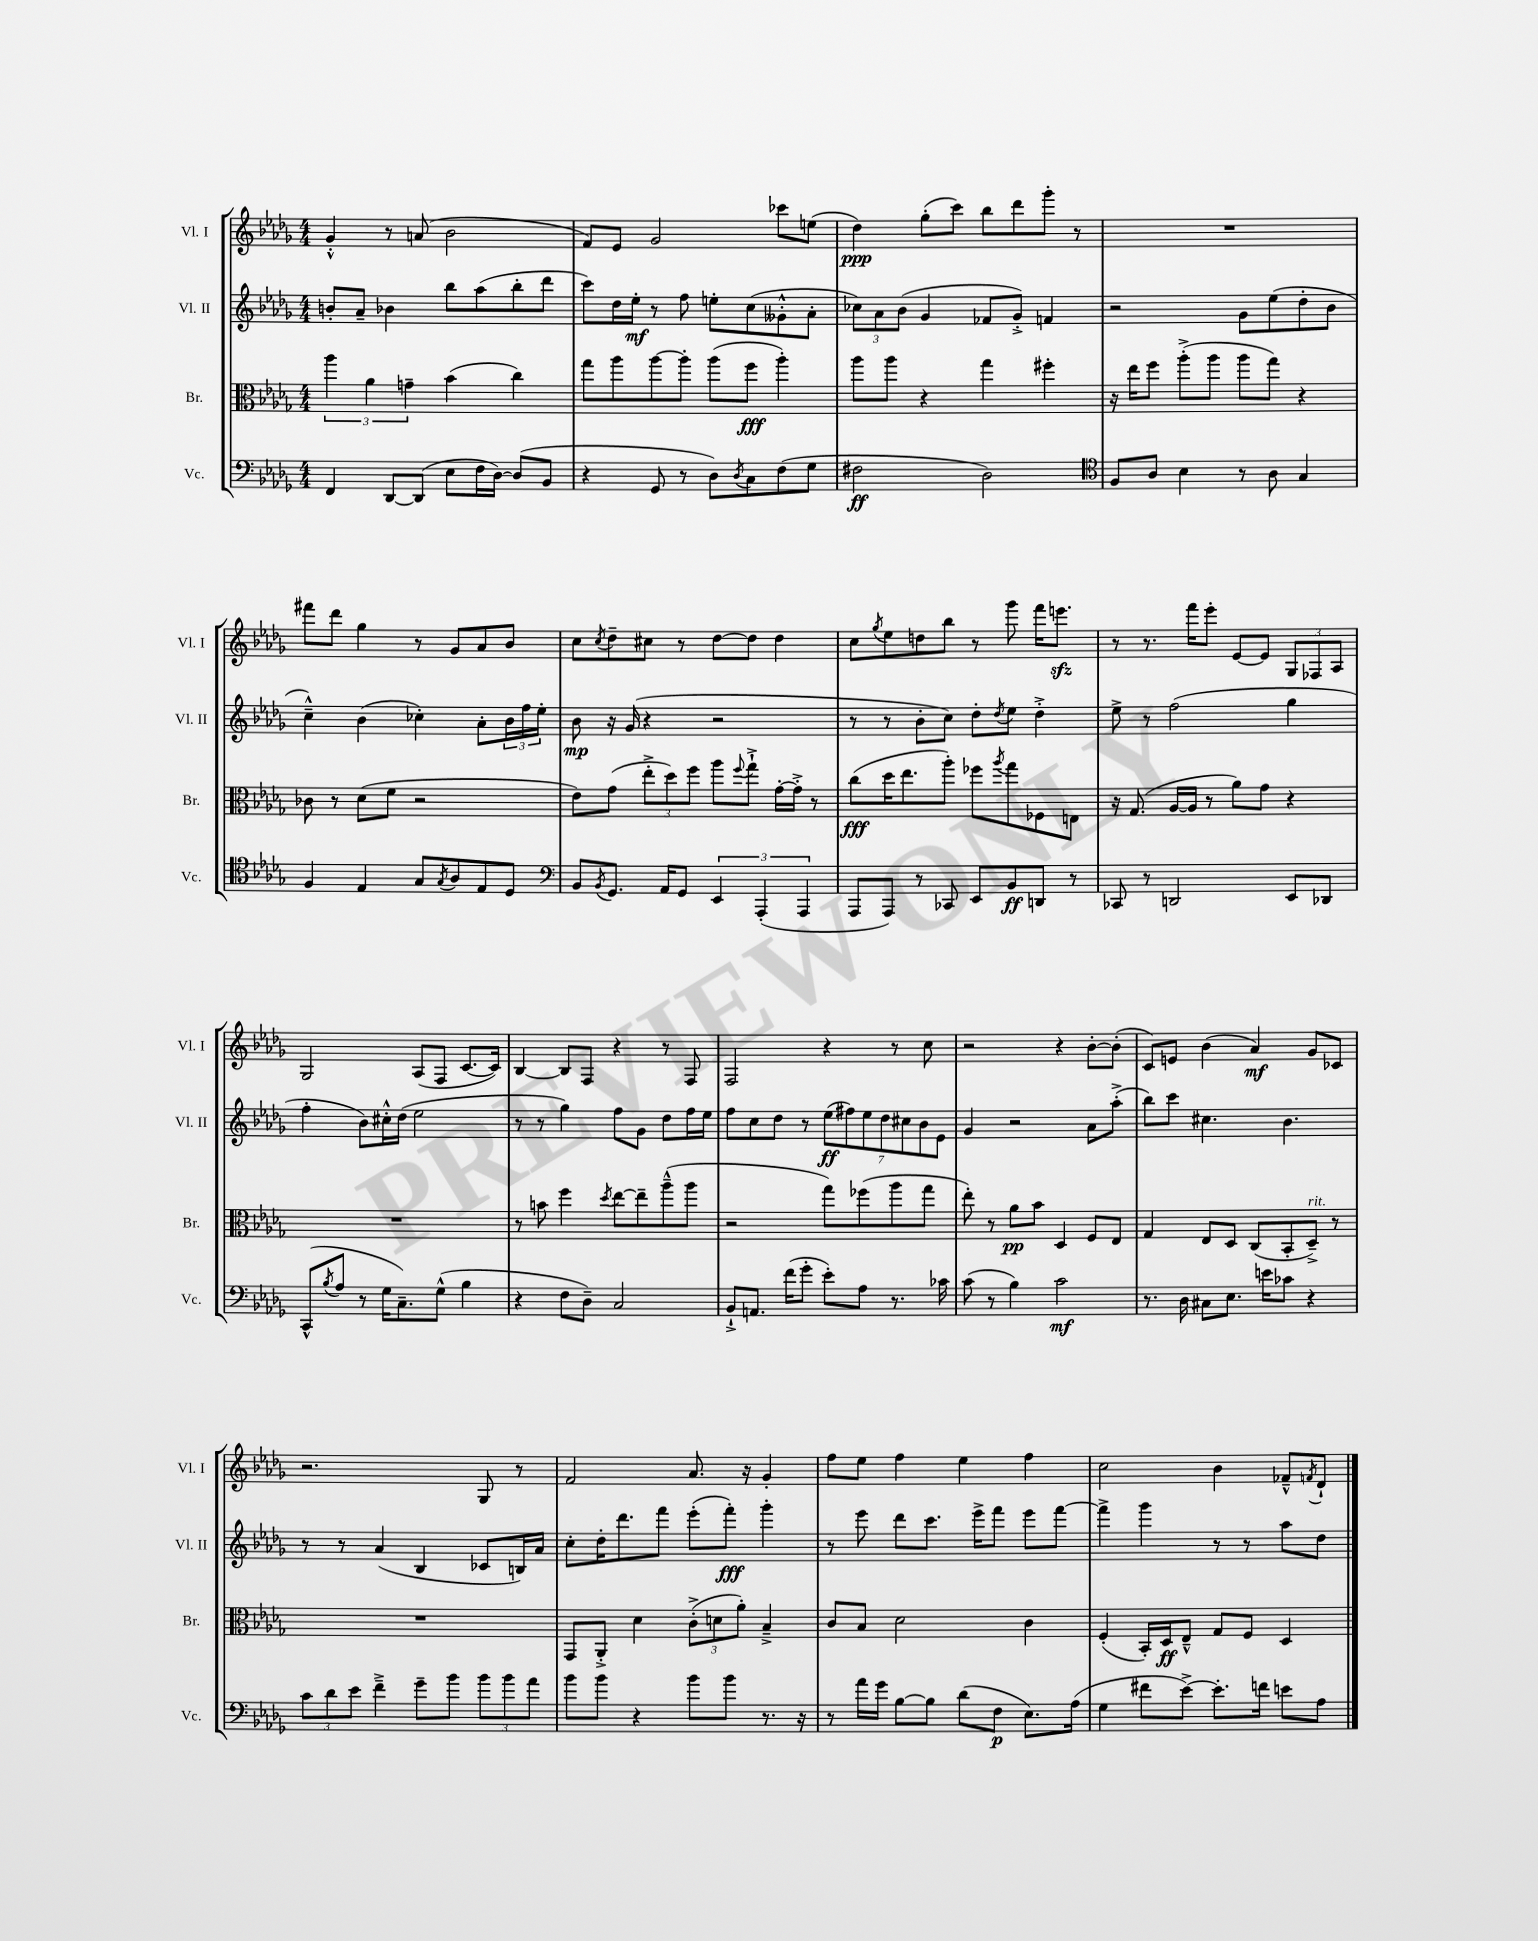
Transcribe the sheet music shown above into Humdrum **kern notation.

**kern	**kern	**kern	**kern
*staff4	*staff3	*staff2	*staff1
*clefF4	*clefC3	*clefG2	*clefG2
*k[b-e-a-d-g-]	*k[b-e-a-d-g-]	*k[b-e-a-d-g-]	*k[b-e-a-d-g-]
*M4/4	*M4/4	*M4/4	*M4/4
4FF/	6aa-\	8b'/L	4g-'^^/
.	.	8a-~/J	.
.	6a-\	.	.
[8DD-/L	.	4b-\	8r
.	6g~\	.	.
(8DD-/]J	.	.	(8a/
8E-\L	(4b-\	8bb-\L	2b-\
16F\L	.	(8aa-\	.
[16D-\JJ)	.	.	.
(8D-/]L	4cc\)	8bb-'\	.
8BB-/J	.	8ddd-\J	.
=	=	=	=
4r	8gg-\L	8ccc\L)	8f/L)
.	8aa-\	16dd-\L	8e-/J
.	.	16ee-'\JJ	.
8GG-/	[8aa-\	8r	2g-/
8r	8aa-'\]J	8ff\	.
8D-\L)	(8aa-\L	8ee'\L	.
8qD-/	.	.	.
8C\	8ff\J	(8cc\	.
(8F\	4aa-'\)	8g--'^^\	8ccc-\L
8G-\J	.	8a-'\J	(8ee\J
=	=	=	=
2F#\	8aa-\L	12cc-\L)	4dd-\)
.	.	12a-\	.
.	8aa-\J	.	.
.	.	(12b-\J	.
.	4r	4g-/	(8gg-'\L
.	.	.	8ccc\J)
2D-\)	4gg-\	8f-/L	8bb-\L
.	.	8g-'^/J)	8ddd-\
.	4ff#'\	4f/	8ggg-'\J
.	.	.	8r
=	=	=	=
*clefC4	*	*	*
8F/L	16r	2r	1r
.	16ee-\LK	.	.
8A-/J	8ff\J	.	.
4B-\	(8aa-'^\L	.	.
.	8aa-\J	.	.
8r	8aa-\L	8g-\L	.
8A-\	8gg-\J)	(8ee-\	.
4G-/	4r	8dd-'\	.
.	.	8b-\J	.
=	=	=	=
4F/	8c-\	4cc~^^\)	8fff#\L
.	8r	.	8ddd-\J
4E-/	(8d-\L	(4b-\	4gg-\
.	8f\J	.	.
8G-/L	2r	4cc-'\)	8r
8qG-/	.	.	.
8A-/	.	.	8g-/L
8E-/	.	8a-'\L	8a-/
8D-/J	.	24b-\L	8b-/J
.	.	24ff\	.
.	.	24ee-'\JJ	.
=	=	=	=
*clefF4	*	*	*
8BB-/L	8e-\L)	8b-\	8cc\L
8qBB-/	.	.	8qcc/
8.GG-/J	(8g-\J	16r	8dd-~\
.	.	(16g-/	.
.	12ee-'^\L	4r	8cc#\J
16AA-/LK	.	.	.
.	12dd-\)	.	.
8GG-/J	.	.	8r
.	12ff\J	.	.
6EE-/	8aa-\L	2r	[8dd-\L
.	8qqff/	.	.
.	8gg-`^\J	.	8dd-\]J
(6AAA-'/	.	.	.
.	[16g-'\LL	.	4dd-\
.	16g-'^\]JJ	.	.
6AAA-/	.	.	.
.	8r	.	.
=	=	=	=
8AAA-/L	(8cc\L	8r	8cc\L
.	.	.	8qgg-/
8AAA-/J)	16dd-\K	8r	8ee-\
.	8.ee-\	.	.
8r	.	8b-'\L	8dd\
8CC-/	8aa-'\J)	8cc\J)	8bb-\J
8EE-/L	8ff-\L	8dd-'\L	8r
.	8qaa-/	8qdd-/	.
8BB-/	8gg-\	8ee-\J	8ggg-\
8DD/J	8F-\	4dd-'^\	16fff\LK
.	.	.	8.eee\J
8r	8E\J	.	.
=	=	=	=
8CC-/	16r	8ee-^\	8r
.	(8.G-/	.	.
8r	.	8r	8.r
2DD/	[16A-/LL	(2ff\	.
.	16A-/]JJ	.	16fff\LK
.	8r	.	8eee-'\J
.	8a-\L)	.	[8e-/L
.	8g-\J	.	8e-/]J
8EE-/L	4r	4gg-\	12G-/L
.	.	.	12F-/
8DD-/J	.	.	.
.	.	.	12A-/J
=	=	=	=
(8CC^^/L	1r	4ff'\	2G-/
8qB-/	.	.	.
8A-/J	.	.	.
8r	.	8b-\L)	.
16G-\LK	.	16cc#'^^\L	.
8.C~\)	.	(16dd-\JJ	.
.	.	2ee-\	(8A-/L
(8G-^^\J	.	.	8F/J
4B-\	.	.	[8.c/L
.	.	.	16c/]Jk)
=	=	=	=
4r	8r	8r	[4B-/
.	8b\	8r	.
8F\L	4ff\	4gg-\)	8B-/]L
8D-~\J)	.	.	8F/J
.	8qdd-/	.	.
2C/	[8ee-\L	8ff\L	4r
.	8ee-~\]	8g-\J	.
.	(8aa-~^^\	8dd-\L	8r
.	8aa-\J	16ff\L	8F/
.	.	16ee-\JJ	.
=	=	=	=
8BB-`^/L	2r	8ff\L	2F/
8.AA/J	.	8cc\	.
.	.	8dd-\J	.
(16f\LK	.	.	.
8g-'\J	.	8r	.
8e-'\L)	8gg-\L)	(14ee-\L	4r
.	.	14ff#\)	.
8A-\J	(8ff-\	.	.
.	.	14ee-\	.
.	.	14dd-\	.
8.r	8aa-\	.	8r
.	.	14cc#\	.
.	.	14b-\	.
.	8gg-\J	.	8cc\
.	.	14e-\J	.
16c-\	.	.	.
=	=	=	=
(8c\	8ee-'\)	4g-/	2r
8r	8r	.	.
4B-\)	8a-\L	2r	.
.	8b-\J	.	.
2c\	4D-/	.	4r
.	8F/L	8a-\L	[8b-'\L
.	8E-/J	(8aa-'^\J	(8b-'\]J
=	=	=	=
8.r	4G-/	8bb-\L)	8c/L)
.	.	8ccc\J	8e/J
16D-\	.	.	.
8C#\L	8E-/L	4.cc#\	(4b-\
8.E-\J	8D-/J	.	.
.	(8C/L	.	4a-/)
16e\LK	.	.	.
8c-\J	8BB-'/	4.b-\	.
4r	8D-~^/J)	.	8g-/L
.	8r	.	8c-/J
=	=	=	=
12c\L	1r	8r	2.r
12d-\	.	.	.
.	.	8r	.
12e-\J	.	.	.
4f~^\	.	(4a-/	.
8g-~\L	.	4B-/	.
8b-\J	.	.	.
12b-\L	.	8c-/L	8G-/
12b-\	.	.	.
.	.	16B/L)	8r
12a-\J	.	.	.
.	.	16a-/JJ	.
=	=	=	=
8b-\L	8GG-/L	8cc'\L	2f/
8b-\J	8AA-'^/J	16dd-'\K	.
.	.	8.ddd-\	.
4r	4d-\	.	.
.	.	8fff\J	.
8b-\L	(12c'^\L	(8eee-'\L	8.a-/
.	12d\	.	.
8b-\J	.	8fff'\J)	.
.	12a-'\J)	.	.
.	.	.	16r
8.r	4B-~^/	4ggg-'\	4g-'/
16r	.	.	.
=	=	=	=
8r	8c/L	8r	8ff\L
16a-\LL	8B-/J	8eee-\	8ee-\J
16g-\JJ	.	.	.
[8B-\L	2d-\	8ddd-\L	4ff\
8B-\]J	.	8.ccc\J	.
(8d-\L	.	.	4ee-\
.	.	16eee-^\LK	.
8F\J	.	8fff\J	.
8.E-\L)	4c\	8eee-\L	4ff\
.	.	[8fff\J	.
(16A-\Jk	.	.	.
=	=	=	=
4G-\	(4F'/	4fff^\]	2cc\
8f#\L	16BB-'/LL)	4ggg-\	.
.	16D-/J	.	.
[8e-^\J)	8E-~^^/J	.	.
8.e-'\]L	8G-/L	8r	4b-\
.	8F/J	8r	.
16f\Jk	.	.	.
8e\L	4D-/	8aa-\L	8f-~^^/L
.	.	.	8qf/
8A-\J	.	8dd-\J	8d-`/J
==	==	==	==
*-	*-	*-	*-
